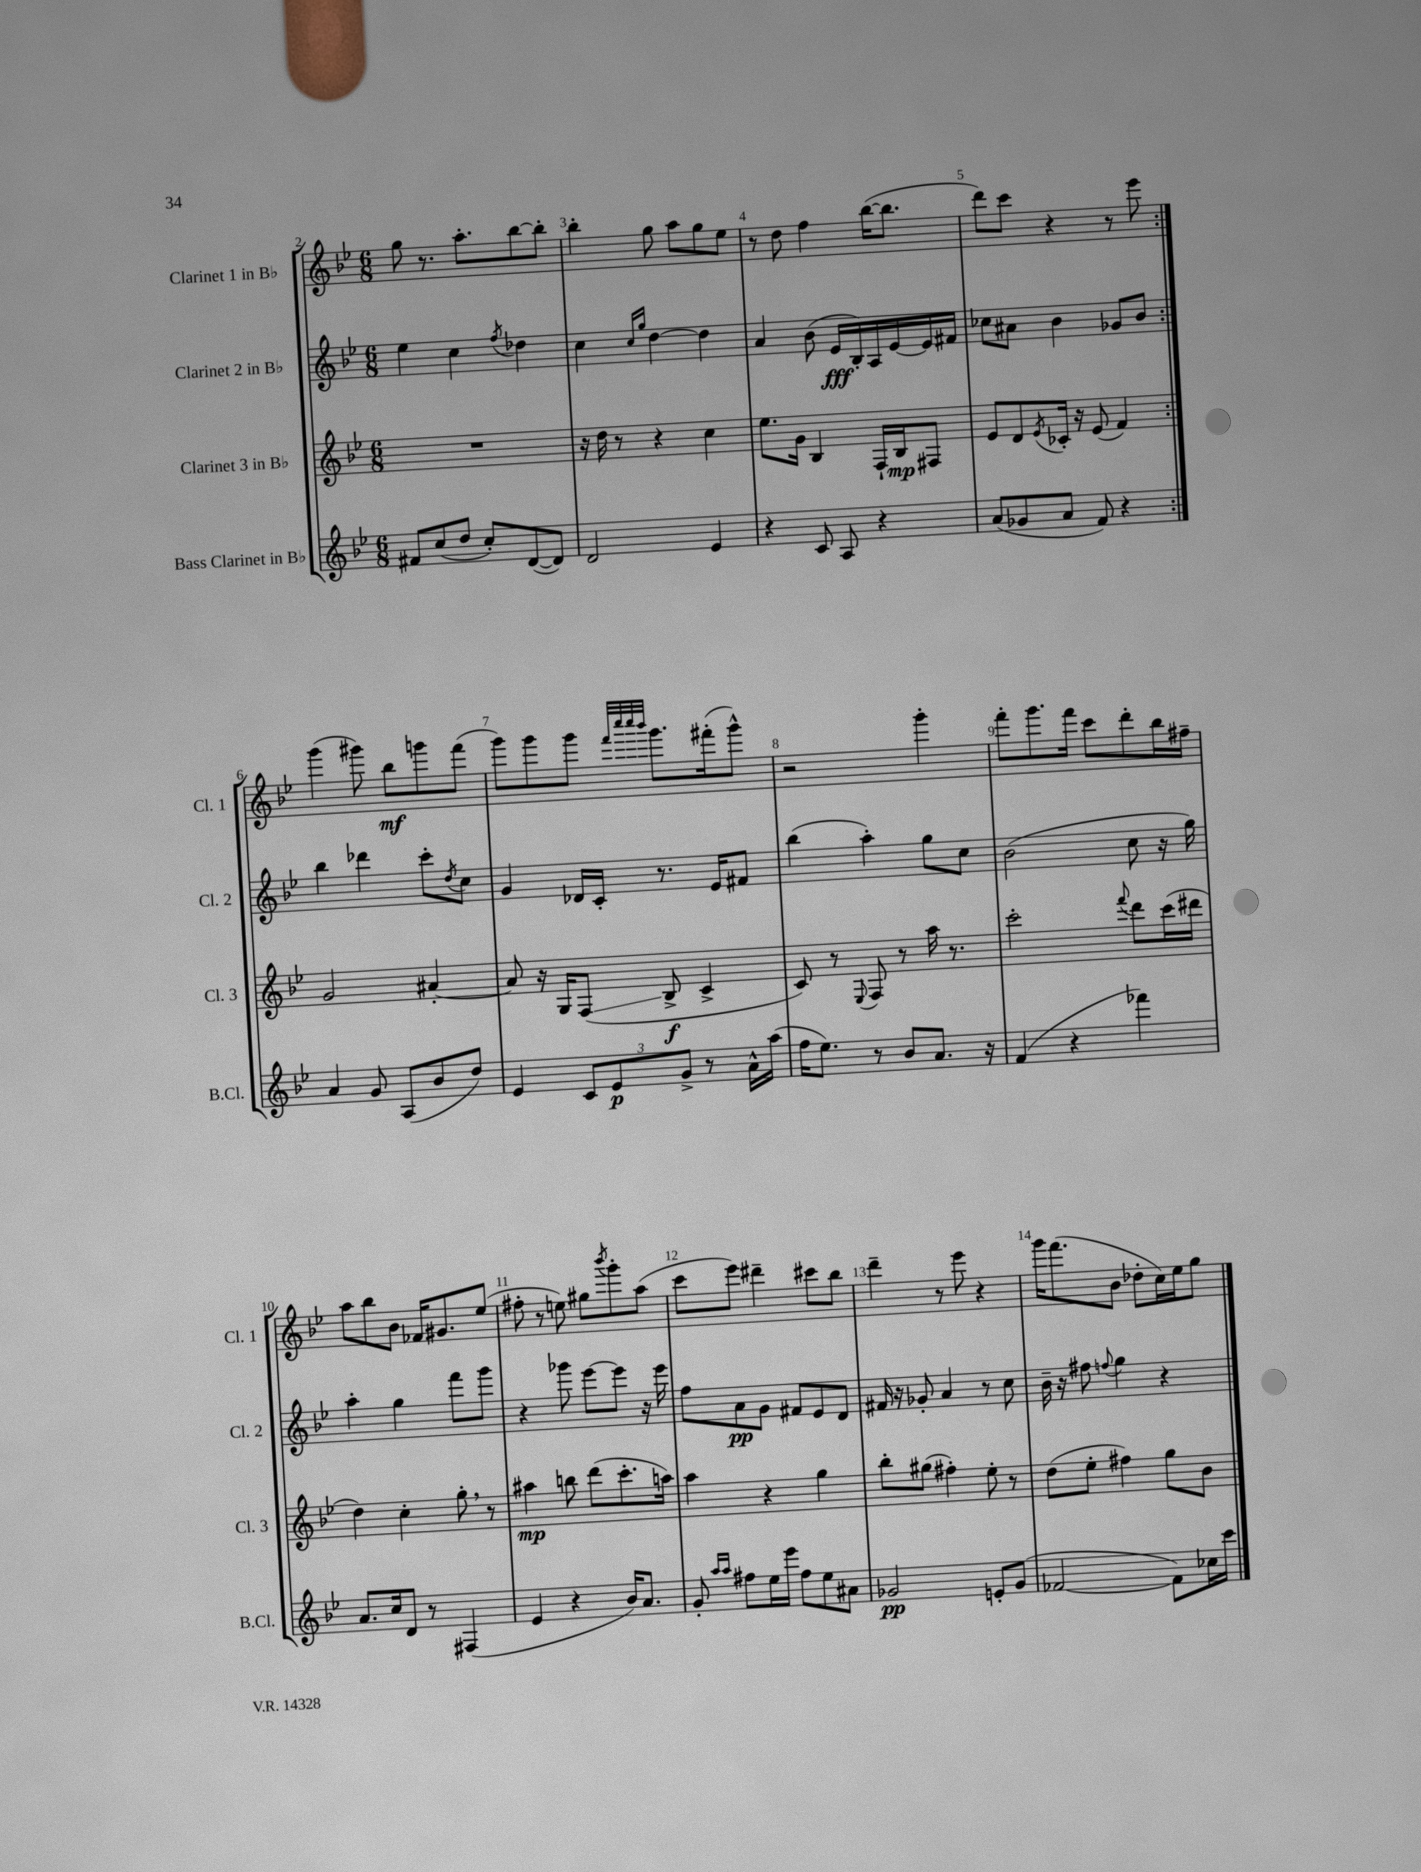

**kern	**kern	**kern	**kern
*staff4	*staff3	*staff2	*staff1
*clefG2	*clefG2	*clefG2	*clefG2
*k[b-e-]	*k[b-e-]	*k[b-e-]	*k[b-e-]
*M6/8	*M6/8	*M6/8	*M6/8
8f#/L	2.r	4ee-\	8gg\
(8cc/	.	.	8.r
8dd/J	.	4cc\	.
.	.	.	8.aa'\L
8cc'/L)	.	.	.
.	.	8qff/	.
([8d/	.	4dd-\	[8bb-\
8d/]J)	.	.	8bb-'\]J
=	=	=	=
2d/	16r	4cc\	4bb-'\
.	16dd\	.	.
.	8r	.	.
.	.	16qqcc/LL	.
.	.	16qqgg/JJ	.
.	4r	[4dd\	8gg\
.	.	.	8aa\L
4e-/	4cc\	4dd\]	8gg\
.	.	.	8ee-\J
=	=	=	=
4r	8.ee-\L	4a/	8r
.	.	.	8dd\
.	16g\Jk	.	.
8c/	4B-/	(8b-\	4ff\
8A/	.	16e-/LL	.
.	.	16B-'/)	.
4r	16F`/LL	16A/	([16bb-\LK
.	16B-/J	[16e-/	8.bb-\]J
.	8F#/J	16e-/]	.
.	.	16f#/JJ	.
=	=	=	=
(8a/L	8e-/L	8cc-\L	8ddd\L)
8g-/	8d/	8a#\J	8ccc\J
.	8qe-/	.	.
8a/J	16c-'/Jk	4b-\	4r
.	16r	.	.
8f/)	(8e-/	.	.
4r	4f/)	8g-/L	8r
.	.	8b-/J	8eee-\
=:|!	=:|!	=:|!	=:|!
4a/	2g/	4bb-\	(4ggg\
8g/	.	4ddd-\	8ggg#\)
(8A/L	.	.	8bb-\L
8b-/	[4a#'/	8ccc'\L	8ggg\
.	.	8qdd/	.
8dd/J)	.	8cc\J	(8fff\J
=	=	=	=
4e-/	8a#/]	4g/	8ggg\L)
.	16r	.	8ggg\
.	16G/LK	.	.
12c/L	(8F/J	16d-/LL	8ggg\J
.	.	16c'/JJ	.
12e-/	.	.	.
.	.	.	32qqfff/LLL
.	.	.	32qqcccc/
.	.	.	32qqcccc/
.	.	.	32qqbbb-/JJJ
.	8B-^/	8.r	8.ggg\L
12g^/J	.	.	.
8r	4c^/	.	.
.	.	16e-/LK	(16fff#'\k
16a^^\LL	.	8f#/J	8ggg^^\J)
(16aa\JJ	.	.	.
=	=	=	=
16ff\LK	8c/)	(4bb-\	2r
8.ee-\J)	.	.	.
.	8r	.	.
.	8qqE-/	.	.
8r	8F/	4aa'\)	.
8b-/L	8r	.	.
8.a/J	16aa\	8gg\L	4ggg'\
.	8.r	.	.
.	.	8cc\J	.
16r	.	.	.
=	=	=	=
(4f/	2ccc'\	(2b-\	8fff'\L
.	.	.	8.ggg\
4r	.	.	.
.	.	.	16fff\Jk
.	.	.	8ccc\L
.	8qqfff/	.	.
4fff-\)	8ddd\L	8cc\	8ddd'\
.	(16ccc\L	16r	16bb-\L
.	16ddd#\JJ	16gg\)	16ff#~\JJ
=	=	=	=
8.a/L	4dd\)	4aa'\	8aa\L
.	.	.	8bb-\
16cc/k	.	.	.
8d/J	4cc'\	4gg\	8b-\J
8r	.	.	16f-/LK
.	.	.	8.g#/
(4F#/	8gg'\	8fff\L	.
.	8r	8ggg\J	(8ee-/J
=	=	=	=
4e-/	4aa#\	4r	8ff#'\
.	.	.	8r
4r	8bb\	8ggg-\	8ee\)
.	(8ddd\L	[8eee-\L	8gg#\L
.	.	.	8qbbb-/
16b-/LK)	8.ccc'\	8eee-\]J	8ggg'\
8.a/J	.	.	.
.	.	16r	(8aa\J
.	16aa\Jk)	16eee-\	.
=	=	=	=
8g'/	4aa\	8ff\L	8ccc\L
16qqaa/LL	.	.	.
16qqaa/JJ	.	.	.
8ff#\L	.	8a\	8eee-\J)
16ee-\L	4r	8g\J	4ddd#~\
16eee-\JJ	.	.	.
8ff#\L	.	8f#/L	.
8ee-\	4gg\	8e-/	8ccc#\L
8a#\J	.	8d/J	8bb-\J
=	=	=	=
2g-/	8bb-'\L	16f#/	4ddd~\
.	.	16r	.
.	(8gg#\J	8g-'/	.
.	4ff#'\)	4a/	8r
.	.	.	8eee-\
8e'/L	8ee-'\	8r	4r
(8g-/J	8r	8cc\	.
=	=	=	=
[2f-/	(8dd\L	16b-~\	16ggg\LK
.	.	16r	(8.fff\
.	8ee-'\J	8ff#\	.
.	.	8qqff/	.
.	4ff#\)	4gg\	8b-\J
.	.	.	8dd-'\L
8f-\]L)	8gg\L	4r	16cc\L)
.	.	.	16ee-\J
16cc-\L	8b-\J	.	8gg\J
16ccc\JJ	.	.	.
==	==	==	==
*-	*-	*-	*-
